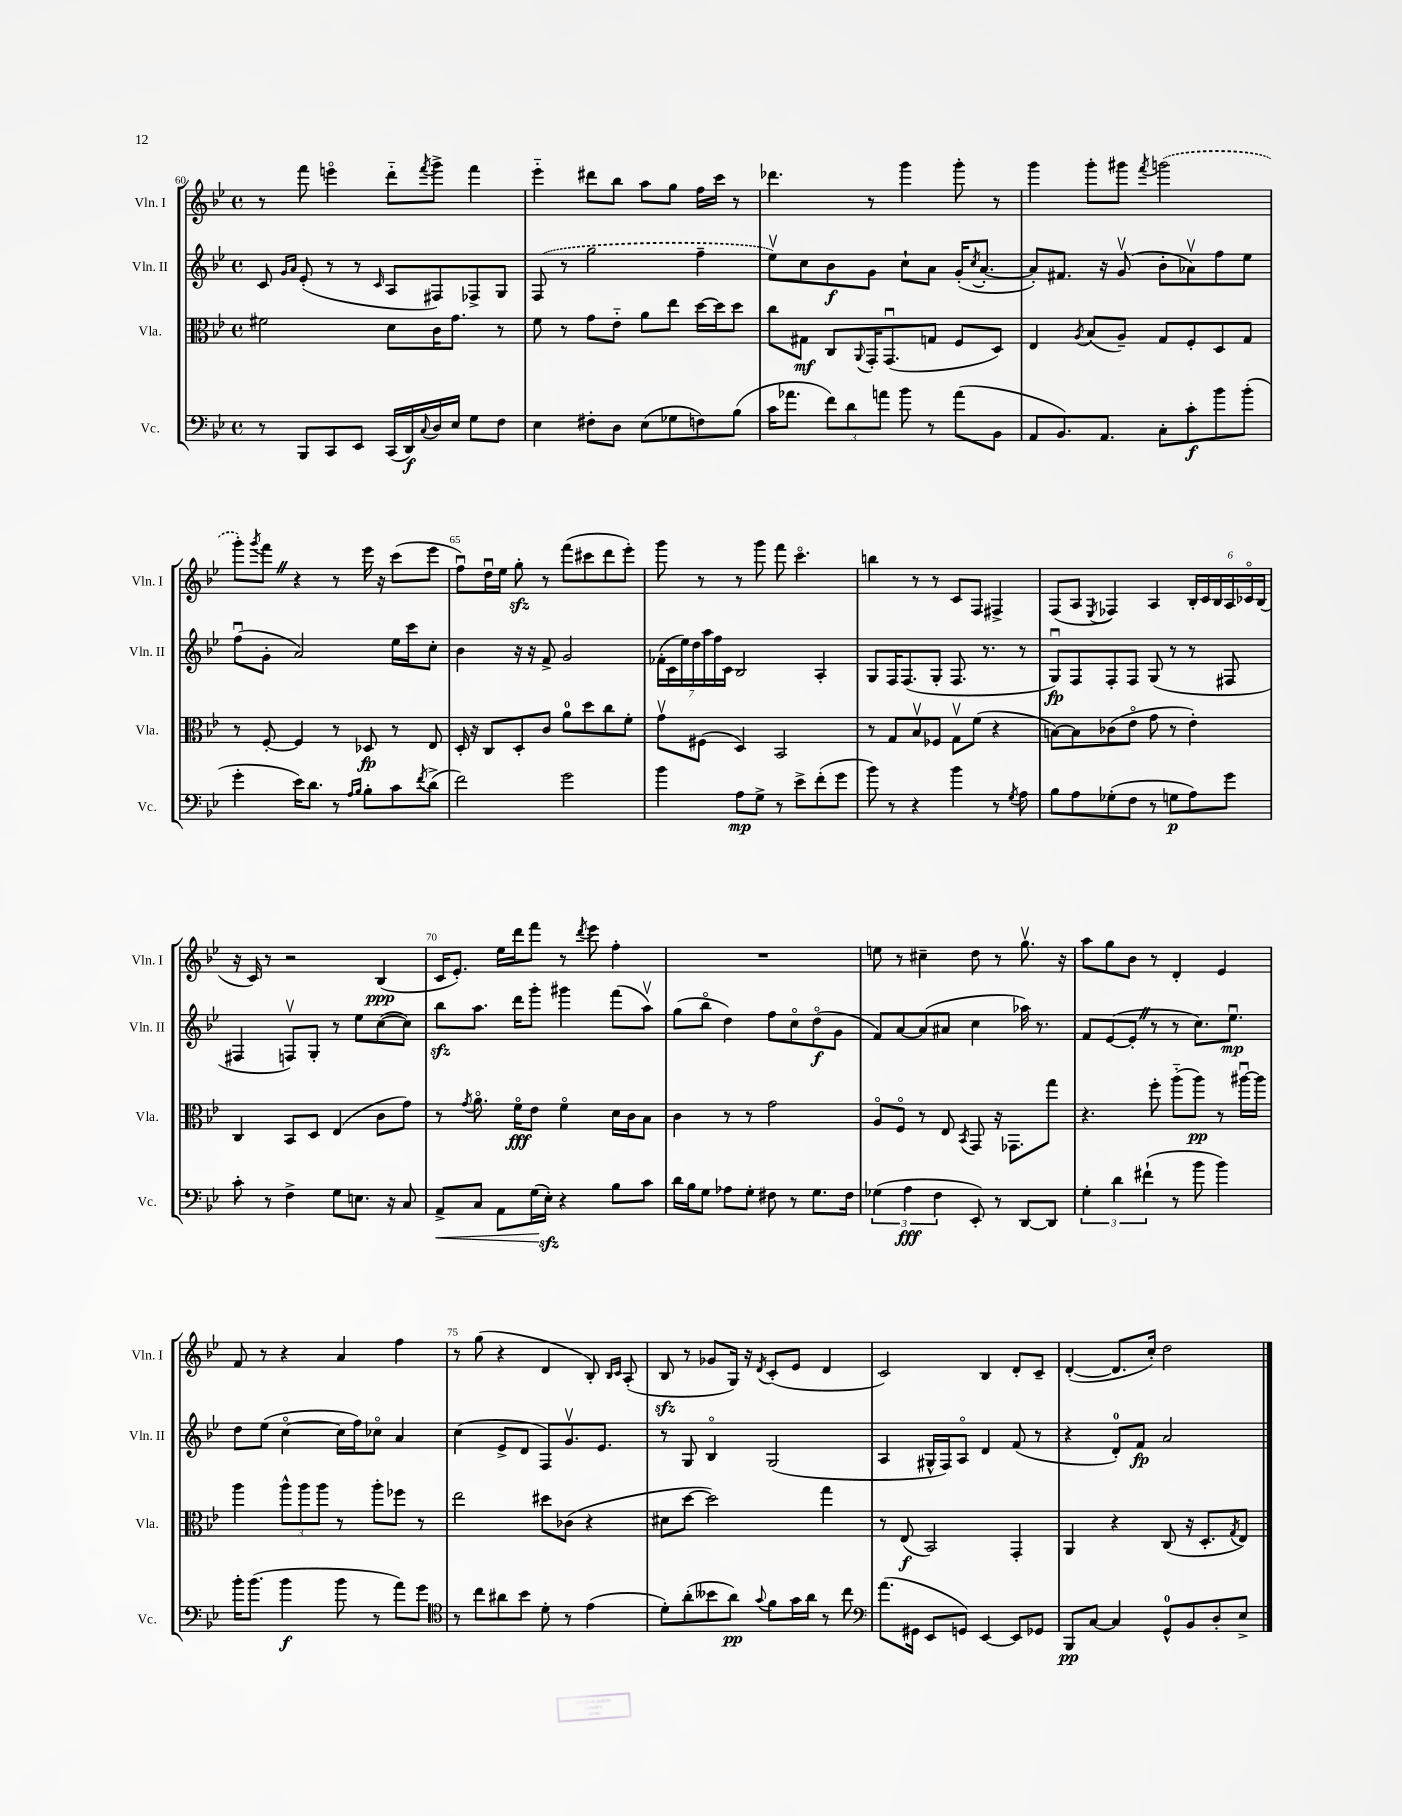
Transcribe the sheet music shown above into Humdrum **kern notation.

**kern	**kern	**kern	**kern
*staff4	*staff3	*staff2	*staff1
*clefF4	*clefC3	*clefG2	*clefG2
*k[b-e-]	*k[b-e-]	*k[b-e-]	*k[b-e-]
*M4/4	*M4/4	*M4/4	*M4/4
*met(c)	*met(c)	*met(c)	*met(c)
8r	2f#\	8c/	8r
.	.	16qqg/LL	.
.	.	16qqa/JJ	.
8BBB-/L	.	(8e-'/	8fff\
8CC/	.	8r	4eeeo\
8EE-/J	.	8r	.
.	.	16qqc/	.
(16CC/LL	8d\L	8A/L	8ddd'~\L
16DD/)	.	.	.
8qqC/	.	.	8qfff/
16D/	16c\K	8F#/)	8ggg^\J
16E-/JJ	8.g\J	.	.
8G\L	.	8F-^/	4fff\
8F\J	8r	8G/J	.
=	=	=	=
4E-\	8f\	(8F/	4eee-'~\
.	8r	8r	.
8F#'\L	8g\L	2gg\	8ddd#\L
8D\J	8e-'~\J	.	8bb-\J
(8E-\L	8a\L	.	8aa\L
8G-\	8ee-\J	.	8gg\J
8F\)	[16dd\LL	4ff~\	16ff\LL
.	16dd\]J	.	16ccc\JJ
(8B-\J	8dd\J	.	8r
=	=	=	=
16c\LK	8cc\L	8ee-v\L)	4.ddd-\
8.a-\J	.	.	.
.	8G#\J	8cc\	.
12f\L)	8C/L	8b-\	.
12d\	.	.	.
.	8qqAA/	.	.
.	16GG'/K	8g\J	8r
12a\J	.	.	.
.	(8.GGu/	.	.
8b-\	.	8cc`\L	4ggg\
8r	8G/J	8a\J	.
(8a\L	8F/L	(16g'/LK	8ggg'\
.	.	8qcc/	.
.	.	[8.a'/J	.
8BB-\J	8D/J)	.	8r
=	=	=	=
8AA/L	4E-/	8a'/]L)	4ggg\
8.BB-/)	.	8.f#/J	.
.	8qA/	.	.
.	(8B-/L	.	8ggg'\L
8.AA/J	.	16r	.
.	8A~/J)	(8gv/	8ggg#\J
.	.	.	8qfff/
8C'\L	8G/L	8b-'\L	(2ggg\
8c'\	8F'/	8a-v\)	.
8b-\	8D/	8ff\	.
(8b-'\J	8G/J	8ee-\J	.
=	=	=	=
4g'\	8r	(8ffu\L	8ggg'\L)
.	.	.	8qggg/
.	[8F'/	8g'\J	8fff\J
16e-\LK)	4F/]	2a/)	4r
8.d\J	.	.	.
8r	8r	.	8r
16qqA/LL	.	.	.
16qqB-/JJ	.	.	.
8B-'\L	8D-/	.	16eee-\
.	.	.	16r
8c\	8r	16ee-\LL	(8ccc\L
.	.	16ccc\J	.
8qf/	.	.	.
(8d^\J	8E-/	8cc'\J	8eee-\J
=	=	=	=
2f\)	16D'/	4b-\	8ffu\L)
.	16r	.	.
.	8C/L	.	16ddu\L
.	.	.	16ee-\JJ
.	8D'/	16r	8gg'\
.	.	16r	.
.	8c/J	8f^/	8r
2g\	8a\L	2g/	(8fff\L
.	8dd\	.	8ccc#\
.	8cc\	.	8ddd\
.	8f'\J	.	8eee-'\J)
=	=	=	=
4b-\	8gv\L	(28f-'\LL	8ggg\
.	.	28c\	.
.	.	28ee-\)	.
.	.	28dd\	.
.	(8F#\J	.	8r
.	.	28aa\	.
.	.	28ff\	.
.	.	28c\JJ	.
8A\L	4D/)	2B-/	8r
8G^\J	.	.	8ggg\
8r	2BB-/	.	8fff\
8e-^\L	.	.	4.ccco\
(8f'\	.	4A'/	.
8g\J	.	.	.
=	=	=	=
8b-\)	8r	8G/L	4bb\
8r	8G/L	16F/K	.
.	.	(8.F/	.
4r	8B-v/	.	8r
.	8F-/J	8G'/J	8r
4b-\	8Gv\L	8.F/	8c/L
.	(8f\J	.	8F/J
.	.	8.r	.
8r	4r	.	4F#^/
8qG/	.	.	.
8A\	.	8r	.
=	=	=	=
8B-\L	[8B\L)	8Gu/L)	(8F/L
8A\	8B\]	8F/	8A/J
.	.	.	8qE-/
(8G-'\	(8c-\	8F'/	4F-/)
8F\J	8e-o\J	8F/J	.
8r	8g\	(8G/	4A/
8G\L	8r	8r	.
8A\)	4e-'\)	8r	24B-'/LL
.	.	.	24c/
.	.	.	24B-/
8g\J	.	8F#/	24A/
.	.	.	24c-o/
.	.	.	(24B-/JJ
=	=	=	=
8c'\	4C/	4F#/	16r
.	.	.	16c/)
8r	.	.	8r
4F^\	8BB-/L	8Fv/L)	2r
.	8D/J	8G'/J	.
8G\L	(4E-/	8r	.
8.E\J	.	8ee-\L	.
.	8c\L	([8cc\	(4B-/
16r	.	.	.
8C/	8g\J)	8cc\]J)	.
=	=	=	=
8AA^/L	8r	8bb-\L	16c/LK
.	.	.	8.e-'/J)
.	8qg/	.	.
8C/J	8.ao\	8.aa\J	.
8AA\L	.	.	16ee-\LL
.	16fo\LK	16ddd\LK	16ddd\J
(16G\L	8e-\J	8ggg'\J	8fff\J
16E-'\JJ)	.	.	.
4r	4fo\	4ggg#\	8r
.	.	.	8qddd/
.	.	.	8eee-\
8B-\L	16d\LL	(8fff\L	4ff'\
.	16c\J	.	.
8c\J	8B-\J	8aav\J)	.
=	=	=	=
16d\LL	4c\	(8gg\L	1r
16B-\J	.	.	.
8G\J	.	8bb-o\J	.
8A-\L	8r	4dd\)	.
8G'\J	8r	.	.
8F#\	2g\	8ff\L	.
8r	.	8cco\	.
8.G\L	.	(8ddo\	.
.	.	8g\J	.
16F#\Jk	.	.	.
=	=	=	=
(6G-\	8Ao/L	8f/L)	8ee\
.	8Fo/J	[8a/	8r
6A\	.	.	.
.	8r	(8a/]	4cc#~\
6F\	.	.	.
.	8E-/	8a#/J	.
.	8qBB-/	.	.
8EE-'/)	8GG/	4cc\	8dd\
8r	16r	.	8r
.	8.GG-\L	.	.
[8DD/L	.	16aa-\)	8.ggv\
.	.	8.r	.
8DD/]J	8gg\J	.	.
.	.	.	16r
=	=	=	=
6G'\	4.r	8f/L	8aa\L
.	.	([8e-/	8gg\
6d\	.	.	.
.	.	8e-'/]J	8b-\J
(6f#`\	.	.	.
.	8ff'\	8r	8r
8r	(8aa'~\L	8r	4d'/
8b-\	8aa\J)	8.cc\L)	.
4b-\)	8r	.	4e-/
.	.	8.ee-u\J	.
.	[16aa#u\LL	.	.
.	16aa#\]JJ	.	.
=	=	=	=
16b-'\LK	4aa\	8dd\L	8f/
(8.b-\J	.	.	.
.	.	(8ee-\J	8r
4b-\	12aa^^\L	[4cco\	4r
.	12aa\	.	.
.	12aa\J	.	.
8b-\	8r	16cc\]LL	4a/
.	.	16ff\J)	.
8r	8aa'\L	8cc-o\J	.
8a\L)	8ff-\J	4a/	4ff\
8g\J	8r	.	.
=	=	=	=
*clefC4	*	*	*
8r	2ee-\	(4cc\	8r
8cc\L	.	.	(8gg\
8a#\	.	8e-^/L	4r
8b-\J	.	8d/J	.
8d'\	8dd#\L	8F/L)	4d/
8r	(8c-\J	8.gv/	.
(4e-\	4r	.	8B-'/)
.	.	8.e-/J	.
.	.	.	16qqB-/LL
.	.	.	16qqc/JJ
.	.	.	(8A'/
=	=	=	=
8d'\L)	8d#\L	8r	8B-/
(8a'\	[8dd\J	8G/	8r
8b--\	2dd\])	4B-o/	8g-/L
8a\J)	.	.	16G/Jk)
.	.	.	16r
8qqg/	.	.	8qd/
8f\L	.	(2G/	(8c'/L
16g\L	.	.	8e-/J
16a\JJ	.	.	.
8r	4gg\	.	4d/
8cc\	.	.	.
=	=	=	=
*clefF4	*	*	*
(8.a\L	8r	4A/	2c/)
.	(8E-/	.	.
16GG#\Jk	.	.	.
8EE-/L	2BB-/)	16G#^^/LL	.
.	.	16F/J)	.
8GG/J)	.	8Ao/J	.
[4EE-/	.	4d/	4B-/
8EE-/]L	4GG'/	(8f/	8d'/L
8GG-/J	.	8r	8c~/J
=	=	=	=
8BBB-/L	4AA/	4r	([4d'/
[8C/J	.	.	.
4C/]	4r	8d'/L)	8.d/]L
.	.	8f/J	.
.	.	.	16cc'/Jk)
8GG^^/L	(8C/	2a/	2dd\
8BB-/	16r	.	.
.	8.D'/L	.	.
8D'/	.	.	.
.	8qG/	.	.
8E-^/J	8E-/J)	.	.
==	==	==	==
*-	*-	*-	*-
